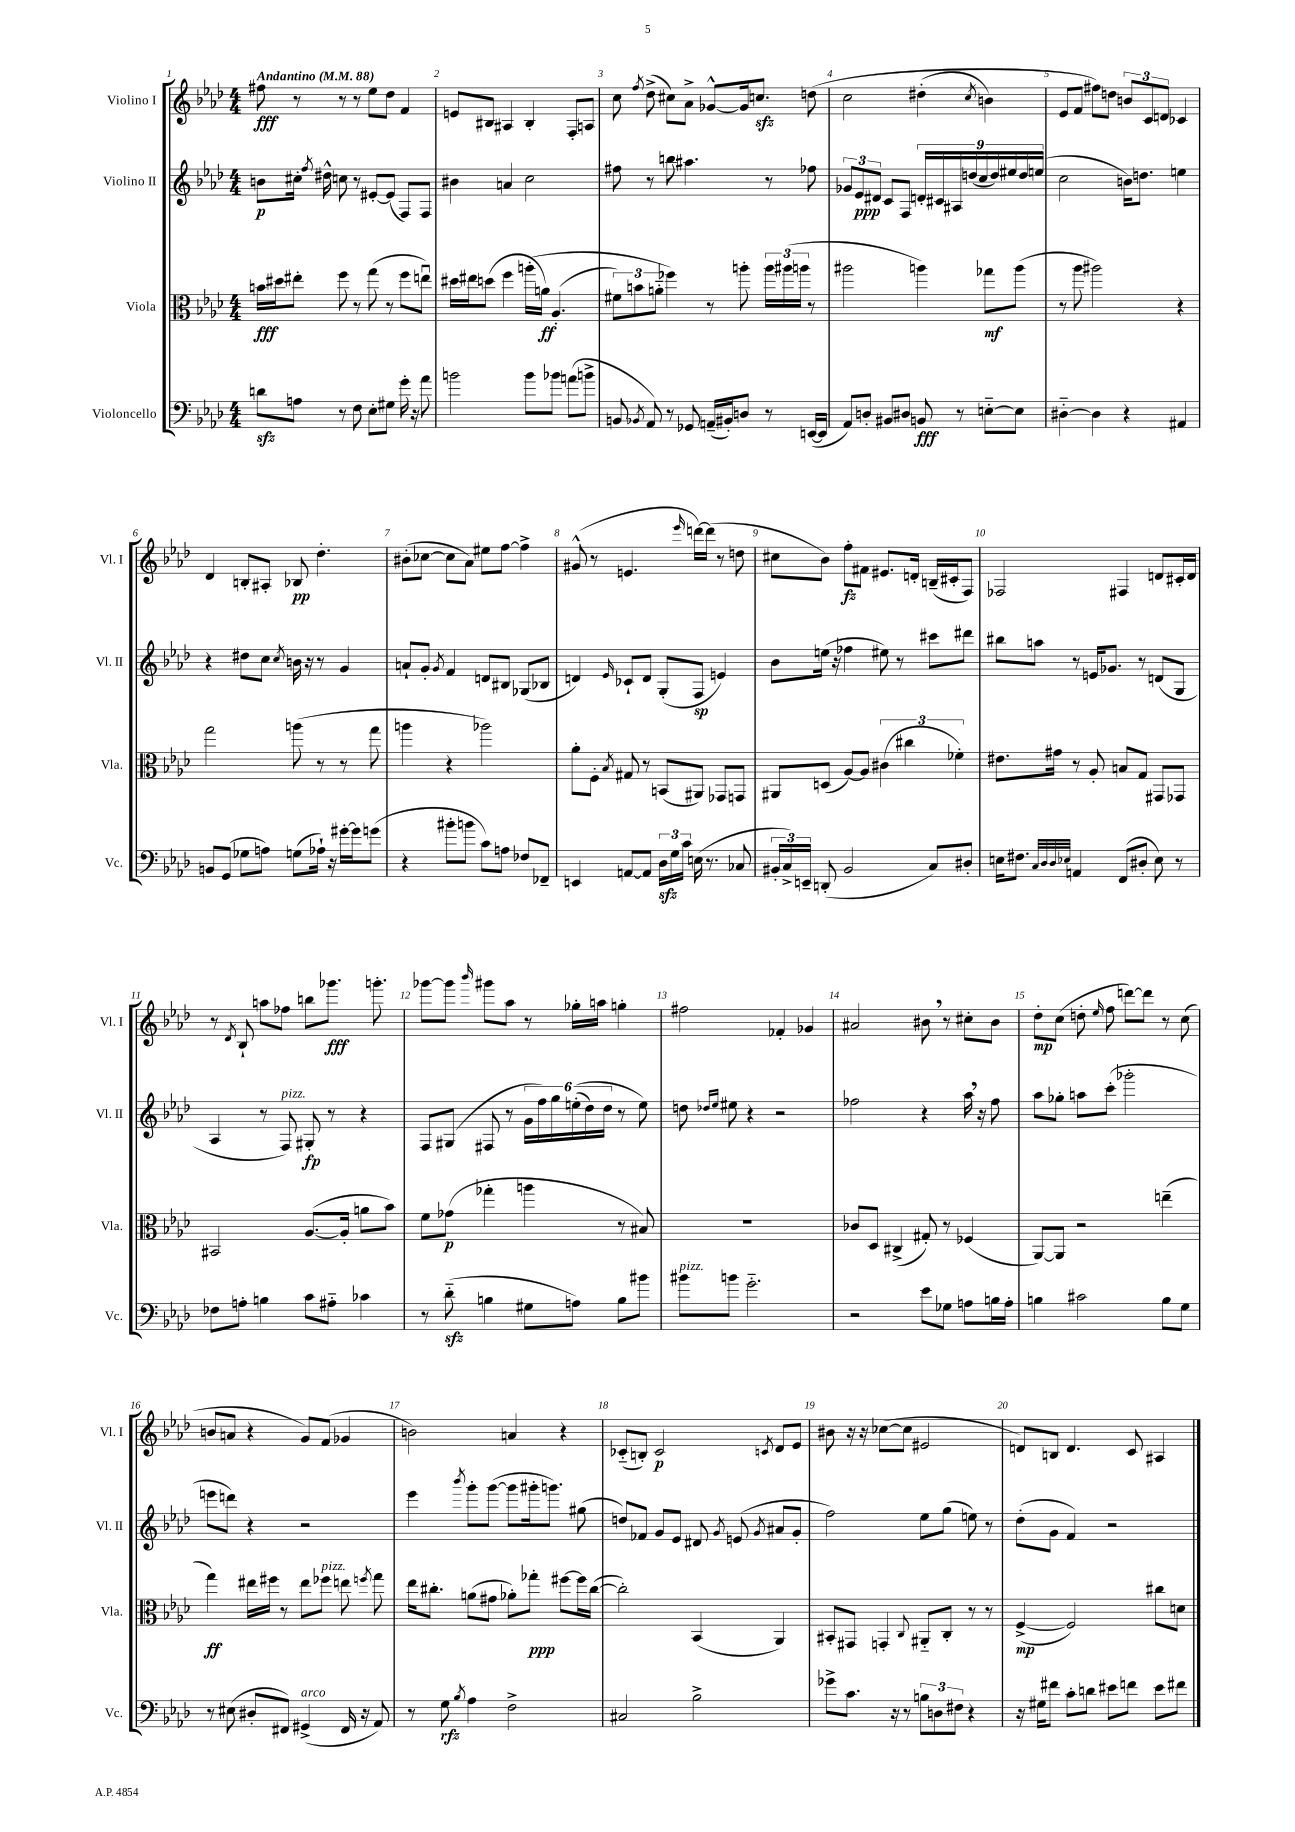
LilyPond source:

<<
\new StaffGroup <<
\new Staff = "s0" \with { instrumentName = "Violino I" shortInstrumentName = "Vl. I" } {
    \clef treble \key aes \major \numericTimeSignature \time 4/4 \tempo "Andantino" 4 = 88
    \autoBeamOff fis''8\fff r8 r8 r8 ees''8[ des''8] f'4 |
    e'8[ bis8] ais4 bis4-. f8[-. a8] |
    c''8 \acciaccatura { f''8 } des''8->( cis''8[) aes'8]-> ges'8[~-^ ges'16 c''8.]\sfz d''8\( |
    c''2 dis''4-.( \acciaccatura { c''8 } b'4) |
    ees'8[ f'8] fis''8[\) d''8] \tuplet 3/2 { b'8[ c'8 d'8] } ces'4 |
    des'4 b8[-. ais8]-. bes8\pp des''4.-. |
    bis'8[-.( ces''8]~ ces''8[ aes'8]) eis''8[ f''8]~ f''4-> |
    gis'8-^( r8 e'4. \grace { ees'''16 } d'''16[~) d'''16]( r8 d''8 |
    cis''8[ bes'8]) f''8[-.\fz fis'8] eis'8.[ d'16]-. b16[--( cis'16-. f8]) |
    fes2 fis4 d'8[ cis'16-. d'16] |
    r8 \acciaccatura { des'8 } bes8-! a''8[ fes''8] b''8[ ges'''8.]\fff g'''8.-. |
    ges'''8[~ ges'''8] \grace { bes'''16 } gis'''8[ aes''8] r8 ges''16[-. a''16] g''4-. |
    fis''2 fes'4-. ges'4 |
    ais'2 bis'8 \breathe r8 cis''8[-. bis'8] |
    des''8[-.\mp c''8]( d''8-. \grace { ees''16 } f''8 d'''8[~) d'''8] r8 c''8( |
    b'8[ a'8] r4 g'8[) f'8]( ges'4 |
    b'2) a'4 r4 |
    ces'8[-_( b8]-.) ces'2\p \acciaccatura { c'8 } des'8[ ees'8] |
    bis'8 r16 r16 ces''8[~( ces''8] eis'2 |
    d'8[) b8] d'4. c'8 ais4 \bar "|." |
}
\new Staff = "s1" \with { instrumentName = "Violino II" shortInstrumentName = "Vl. II" } {
    \clef treble \key aes \major \numericTimeSignature \time 4/4
    \autoBeamOff b'8[\p cis''16]-. \acciaccatura { f''8 } dis''16-^ c''8 r8 eis'8[~-. eis'8]( f8[) f8] |
    bis'4 a'4 c''2 |
    fis''8 r8 b''8 ais''4. r8 fes''8 |
    \tuplet 3/2 { ges'8[ ees'8\ppp dis'8] } c'8[ f8] \tuplet 9/8 { d'16[-. cis'16 ais16 d''16( c''16 d''16) eis''16 d''16 e''16]( } |
    c''2 b'16[) d''8.] e''4 |
    r4 dis''8[ c''8] \acciaccatura { c''8 } b'16 r16 r8 g'4 |
    a'8[-! g'8]-. \acciaccatura { g'8 } f'4 d'8[ bis8] ges8[( bes8] |
    d'4) \grace { ees'16 } ces'8[-! d'8] g8[-.( f8]\sp e'4) |
    bes'8[ e''16]( r16 fes''4 eis''8) r8 cis'''8[ dis'''8] |
    bis''8[ a''8] r8 e'16[ ges'8.] r8 d'8[( g8] |
    aes4 r8 f8^\markup { \italic "pizz." }) gis8-.\fp r8 r4 |
    f8[ gis8]( fis8 r8 \tuplet 6/4 { g'16[ f''16) g''16 e''16-.(\( des''16) des''16] } r8 e''8\) |
    d''8 \grace { des''16[ ees''16] } eis''8 r4 r2 |
    fes''2 r4 aes''16 \breathe r16 fes''8 |
    aes''8[ ges''8]-. a''8[ c'''8]-.( ges'''2-. |
    e'''8[ d'''8]) r4 r2 |
    ees'''4 \acciaccatura { bes'''8 } g'''8[-. g'''8]~( g'''8[ gis'''16-. g'''8.]) gis''8( |
    d''8[) fes'8] g'8[ ees'8] dis'8 \acciaccatura { g'8 } e'8( \acciaccatura { g'8 } ais'8[ g'8]-. |
    f''2) ees''8[ g''8]( e''8) r8 |
    des''8[-.( g'8] f'4) r2 \bar "|." |
}
\new Staff = "s2" \with { instrumentName = "Viola" shortInstrumentName = "Vla." } {
    \clef alto \key aes \major \numericTimeSignature \time 4/4
    \autoBeamOff b'16[\fff dis''16 eis''8]-. f''8 r8 g''8( r8 f''8[ e''8]\downbow) |
    dis''16[ eis''16 d''8]( f''4 a''16[-.\( a'16]\ff) aes4.-.( |
    \tuplet 3/2 { fis'8[) b'8 a'8]-_ } fes''4\) r8 a''8-. \tuplet 3/2 { a''16[ ais''16( a''16] } r8 |
    ais''2 a''4) ges''8[\mf a''8]( |
    r8 aes''8 ais''2) r4 |
    g''2 a''8( r8 r8 g''8 |
    a''4 r4 aes''2) |
    aes'8[-. f8]-. \acciaccatura { bes8 } gis8 r8 b,8[( ais,8]) ges,8[ g,8] |
    ais,8[ d8]( aes8[~) aes8] \tuplet 3/2 { cis'4( cis''4 fes'4-.) } |
    eis'8.[ gis'16] r8 aes8-. b8[ g8] gis,8[ ges,8] |
    bis,2 aes8.[~( aes16]-. a'8[ bes'8]) |
    f'8[ ges'8]\p( ges''4-. a''4 r8 bis8) |
    R1 |
    ces'8[ des8] cis4->( gis8-.) r8 fes4( |
    aes,8[~) aes,8] r2 e''4--( |
    g''4\ff) eis''16[ fis''16] r8 eis''8[ fes''8]^\markup { \italic "pizz." } e''8 \acciaccatura { f''8 } g''8 |
    ees''16[ cis''8.]-. a'8[( gis'8] aes'8[-.) ges''8]-.\ppp fis''8[~ fis''16 cis''16]~( |
    cis''2-.) bes,4( aes,4) |
    bis,8[-. gis,8] g,4-. \appoggiatura { c8 } ais,8[-_ c8]-. r8 r8 |
    f4~->\mp( f2) cis''8[ d'8] \bar "|." |
}
\new Staff = "s3" \with { instrumentName = "Violoncello" shortInstrumentName = "Vc." } {
    \clef bass \key aes \major \numericTimeSignature \time 4/4
    \autoBeamOff d'8[\sfz a8] r8 f8 ees8[-. gis8] g'16-. r16 aes'8 |
    b'2 b'8[ bes'8] a'8[( b'8]-> |
    b,8 \acciaccatura { bes,8 } aes,8) r8 ges,8 a,16[--( bis,16-.) d8] r8 e,16[~( e,16] |
    aes,8[) d8]-. bis,8[ dis8] b,8\fff r8 e8[~-_ e8] |
    dis4~-_ dis4 r4 ais,4 |
    b,8[ g,8]( ges8[ a8]) g8[( aes16]-!) r16 gis'16[~-. gis'16 g'8]( |
    r4 bis'8[-. b'8] c'8[) a8] fes8[ fes,8]-- |
    e,4 a,8[~ a,8] \tuplet 3/2 { des16[\sfz g16 c'16] } e16( r8. ces8 |
    \tuplet 3/2 { bis,16[-. c16->) e,16]-- } d,8-.( bis,2 c8[) dis8]-. |
    e16[ fis8.] \grace { c32[ des32 des32 ees32] } a,4 f,8[( dis8]-. ees8) r8 |
    fes8[ a8]-. b4 c'8[ ais8]-_ ces'4 |
    r8 des'8-_\sfz( b4 gis8[ a8]) b8[ bis'8] |
    bis'8[^\markup { \italic "pizz." } b'8] g'2.-_ |
    r2 ees'8[ ges8] a8[ b16 a16]-. |
    b4 cis'2 b8[ g8] |
    r8 eis8( dis8[-. fis,8]) gis,4->^\markup { \italic "arco" }( fis,16 r16 aes,8) |
    r8 g8\rfz \acciaccatura { bes8 } aes4 f2-> |
    cis2 bes2-> |
    ges'8[-> c'8.] r16 r8 \tuplet 3/2 { b8[ d8 fis8] } r4 |
    r16 gis16[ fis'8] c'8[-. d'8] eis'8[ f'8] eis'8[ fis'8] \bar "|." |
}
>>
>>
\layout { \context { \Score \override BarNumber.break-visibility = ##(#f #t #t) barNumberVisibility = #all-bar-numbers-visible } }
